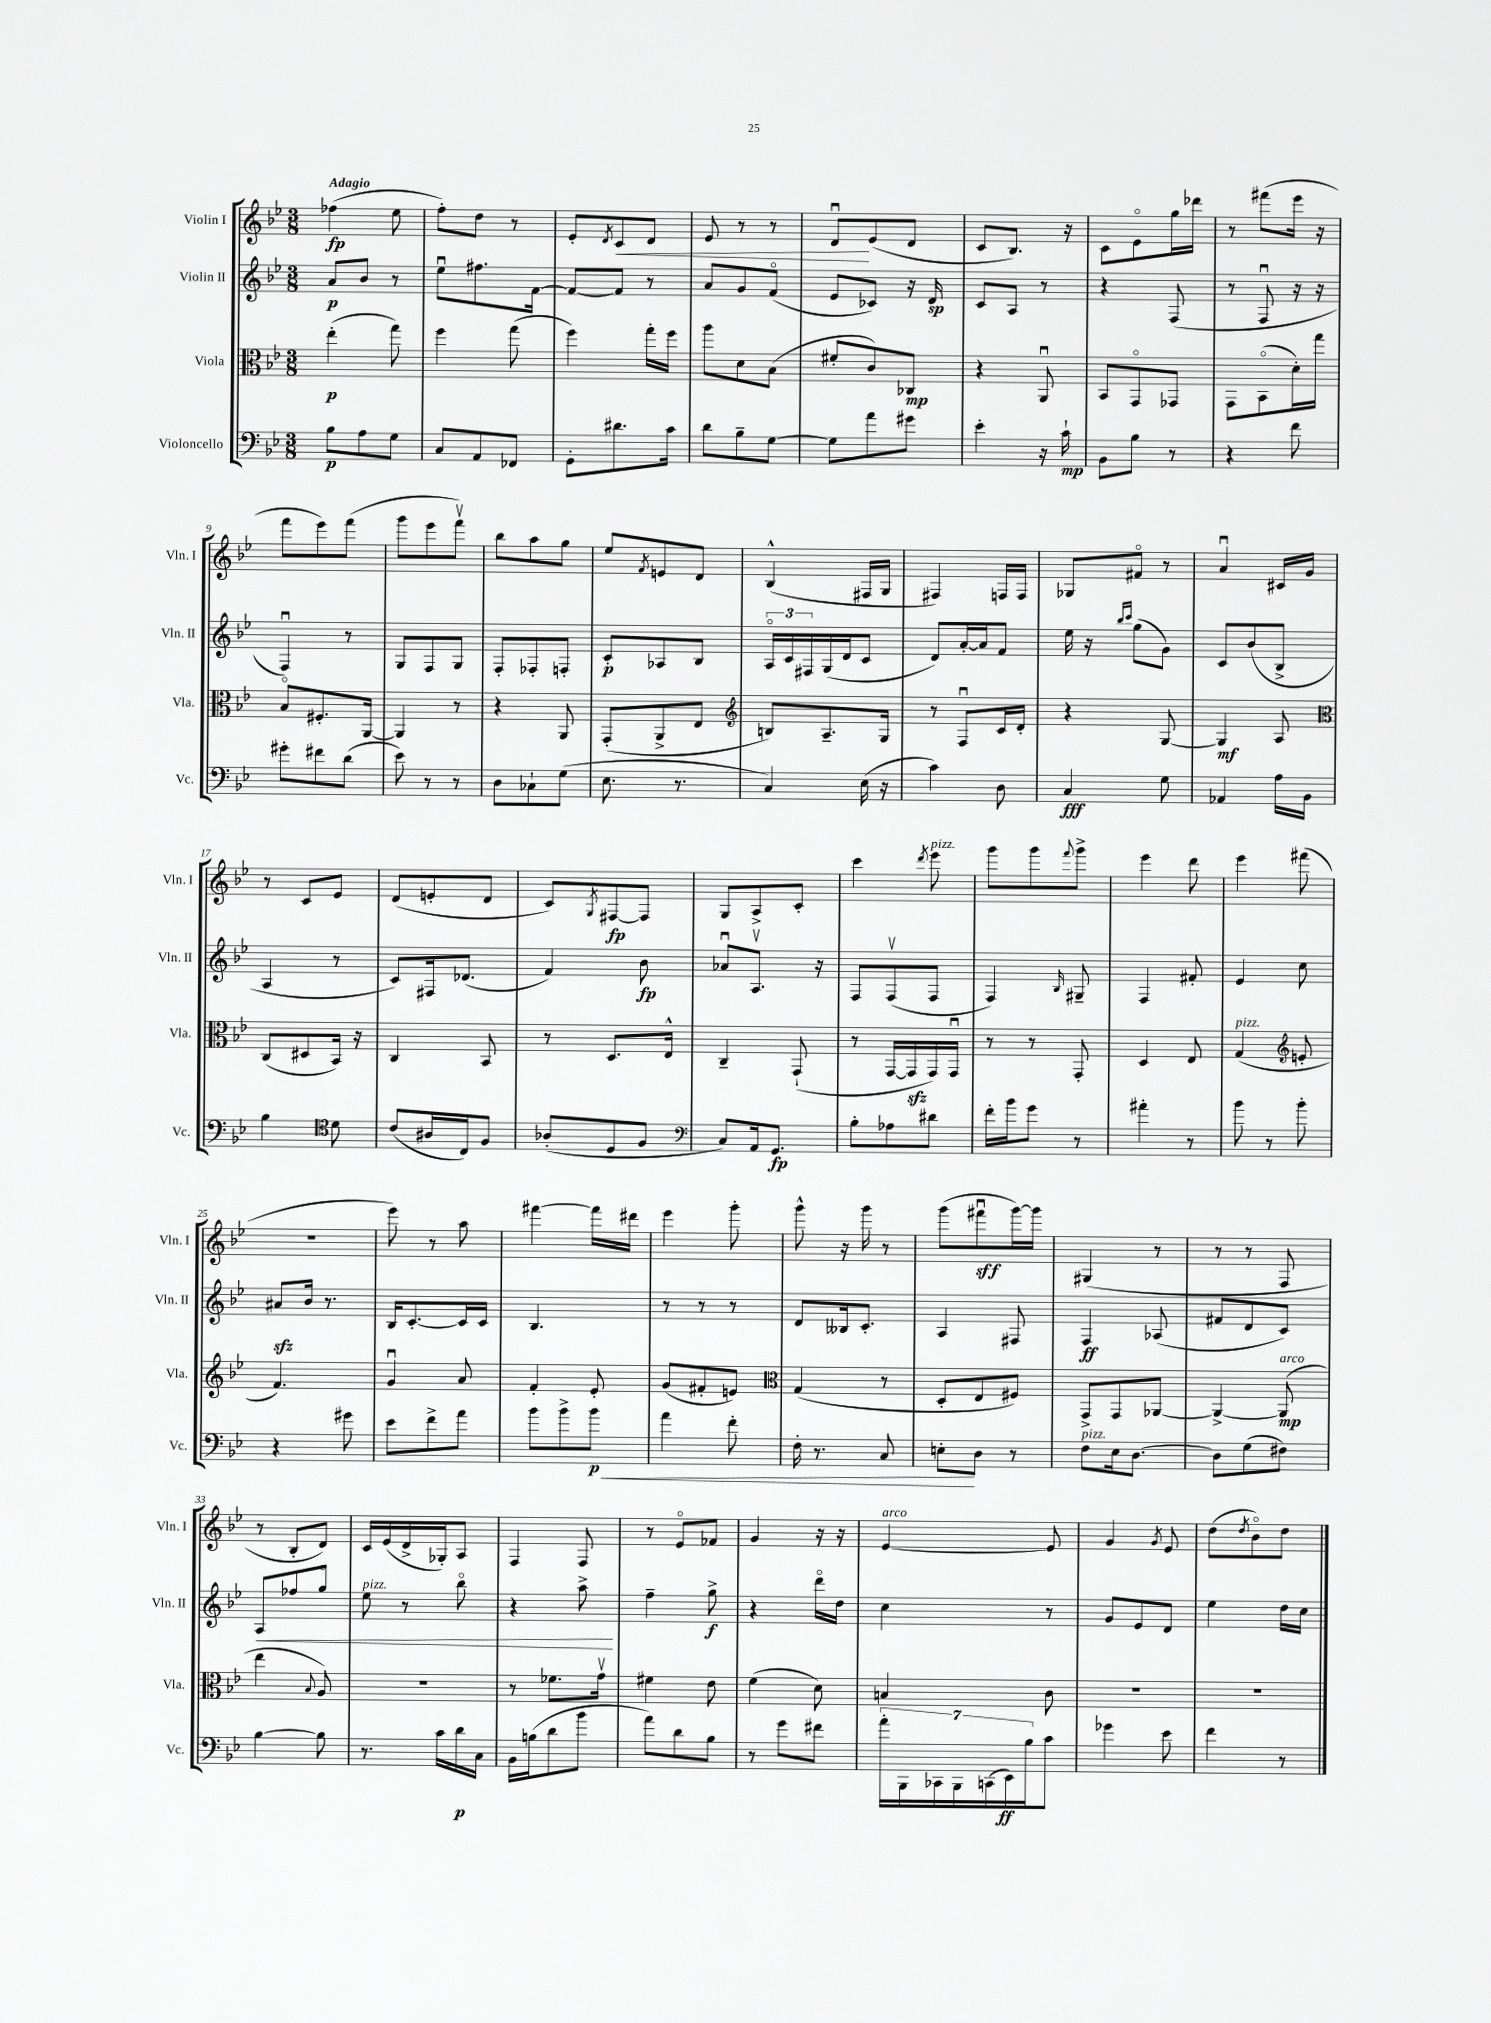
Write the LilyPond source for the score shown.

<<
\new StaffGroup <<
\new Staff = "s0" \with { instrumentName = "Violin I" shortInstrumentName = "Vln. I" } {
    \clef treble \key bes \major \numericTimeSignature \time 3/8 \tempo "Adagio"
    fes''4\fp( ees''8 |
    f''8-.) d''8 r8 |
    ees'8-. \acciaccatura { d'8 } c'8\< d'8 |
    ees'8 r8 r8 |
    d'8\downbow\! ees'8( d'8 |
    c'8 bes8.) r16 |
    c'8 ees'8\flageolet g''16 des'''16 |
    r8 fis'''8( ees'''16 r16 |
    f'''8 ees'''8) f'''8( |
    g'''8 ees'''8 f'''8\upbow) |
    bes''8 a''8 g''8 |
    ees''8 \acciaccatura { f'8 } e'8 d'8 |
    bes4-^( fis16 g16 |
    fis4) f16 f16 |
    ges8 fis'8\flageolet r8 |
    a'4\downbow cis'16 g'16 |
    r8 c'8 ees'8 |
    d'8( e'8-. d'8 |
    c'8) \acciaccatura { g8 } fis8~\fp fis8 |
    g8 a8-> c'8-. |
    c'''4 \acciaccatura { d'''8 } ees'''8^\markup { \italic "pizz." } |
    g'''8 g'''8 \appoggiatura { f'''8 } g'''8-> |
    ees'''4 d'''8 |
    ees'''4 fis'''8( |
    R4. |
    ees'''8) r8 a''8 |
    fis'''4~ fis'''16 dis'''16 |
    ees'''4 g'''8-. |
    g'''8-^ r16 g'''16 r8 |
    g'''8( fis'''8\downbow\sff g'''16~) g'''16 |
    gis4( r8 |
    r8 r8 f8 |
    r8 bes8-. d'8) |
    c'16 ees'16( d'16-> ges16-.) a8 |
    f4 f8 |
    r8 ees'8\flageolet fes'8 |
    g'4 r16 r16 |
    ees'4~^\markup { \italic "arco" } ees'8 |
    g'4 \acciaccatura { g'8 } ees'8 |
    d''8( \acciaccatura { d''8 } bes'8\flageolet) d''8 \bar "|." |
}
\new Staff = "s1" \with { instrumentName = "Violin II" shortInstrumentName = "Vln. II" } {
    \clef treble \key bes \major \numericTimeSignature \time 3/8
    a'8\p bes'8 r8 |
    ees''8\downbow fis''8. f'16~ |
    f'8~ f'8 r8 |
    a'8 g'8 f'8\flageolet( |
    ees'8 ces'8) r16 d'16\sp |
    c'8 a8 r8 |
    r4 f8( |
    r8 f8\downbow r16 r16 |
    f4\downbow) r8 |
    g8 f8 g8 |
    f8-. fes8-. f8-. |
    c'8-.\p aes8 bes8 |
    \tuplet 3/2 { a16\flageolet c'16 fis16 } g16( d'16 c'8 |
    d'8) a'16~-. a'16 f'8 |
    ees''16 r16 \grace { bes''16 c'''16 } g''8( g'8) |
    c'8 bes'8( bes8-> |
    a4 r8 |
    c'8) fis16 des'8.( |
    f'4) bes'8\fp |
    aes'8\downbow a8.\upbow r16 |
    f8 f8\upbow( f8 |
    f4) \grace { bes16 } gis8-- |
    f4 fis'8-. |
    ees'4 c''8 |
    ais'8\sfz bes'16 r8. |
    bes16 c'8.~-. c'16 c'16 |
    bes4. |
    r8 r8 r8 |
    d'8 beses16 c'8.-. |
    a4 fis8 |
    f4\ff aes8( |
    fis'8 d'8 c'8) |
    a8\< fes''8 g''8\flageolet |
    ees''8^\markup { \italic "pizz." } r8 bes''8\flageolet |
    r4 a''8->\! |
    f''4-- g''8->\f |
    r4 d'''16\flageolet d''16 |
    c''4 r8 |
    g'8 ees'8 d'8 |
    ees''4 d''16 c''16 \bar "|." |
}
\new Staff = "s2" \with { instrumentName = "Viola" shortInstrumentName = "Vla." } {
    \clef alto \key bes \major \numericTimeSignature \time 3/8
    ees''4-.\p( g''8) |
    f''4 g''8( |
    f''4) g''16-. f''16 |
    a''8 d'8 bes8( |
    fis'8-. c'8) ces8\mp |
    r4 a,8\downbow |
    bes,8 g,8\flageolet ges,8 |
    g,8 bes,8\flageolet( d'16-.) g''16 |
    bes8\flageolet fis8.-. a,16~ |
    a,4 r8 |
    r4 a,8 |
    g,8-.( a,8-> ees8 |
    \clef treble b8) a8.-- g16 |
    r8 f8\downbow c'16 d'16-. |
    r4 g8~ |
    g4\mf a8 |
    \clef alto c8( dis8 bes,16) r16 |
    c4 bes,8 |
    r8 d8. ees16-^ |
    c4-- g,8-!( |
    r8 g,16~ g,16\sfz g,16) g,16\downbow |
    r8 r8 g,8-. |
    d4 ees8 |
    g4^\markup { \italic "pizz." }( \clef treble e'8-. |
    f'4.) |
    g'4\downbow a'8 |
    f'4-. ees'8-. |
    g'8( fis'8-. e'8) |
    \clef alto g4( r8 |
    d8-. ees8 fis8) |
    g,8-> g,8 aes,8~ |
    aes,4~-> aes,8\mp^\markup { \italic "arco" }( |
    ees''4 \appoggiatura { bes8 } a8) |
    R4. |
    r8 fes'8. g'16\upbow |
    fis'4 ees'8 |
    f'4( d'8) |
    b4 c'8 |
    r4. |
    R4. \bar "|." |
}
\new Staff = "s3" \with { instrumentName = "Violoncello" shortInstrumentName = "Vc." } {
    \clef bass \key bes \major \numericTimeSignature \time 3/8
    bes8\p a8 g8 |
    c8 a,8 fes,8 |
    g,8-. dis'8. c'16 |
    d'8 bes8-- g8~ |
    g8 a'8 gis'8 |
    ees'4-. r16 c'16-!\mp |
    bes,8 bes8 r8 |
    r4 f'8 |
    gis'8-. fis'8 d'8( |
    ees'8) r8 r8 |
    d8 ces8-! g8( |
    ees8. r8. |
    c4) ees16( r16 |
    c'4) d8 |
    c4\fff g8 |
    aes,4 a16 bes,16 |
    bes4 \clef tenor d'8 |
    c'8( ais16 c16) f8 |
    aes8-.( d8 f8 |
    \clef bass c8) a,16 g,8.\fp |
    bes8-. aes8 dis'8 |
    f'16-. bes'16 g'8 r8 |
    ais'4-. r8 |
    bes'8 r8 bes'8-. |
    r4 gis'8 |
    ees'8 f'8-> a'8 |
    bes'8 bes'8-> bes'8\p\< |
    a'4 f'8-. |
    f16-. r8. c8 |
    e8-.\! d8 r8 |
    f8^\markup { \italic "pizz." } ees16 d8.~ |
    d8 g8( fis8) |
    bes4~ bes8 |
    r8. c'16 d'16\p c16 |
    bes,16 b16( d'8 bes'8 |
    a'8) d'8 bes8 |
    r8 g'8 fis'8 |
    \tuplet 7/4 { a'16-. bes,,16 ces,16 bes,,16 c,16( ees,16\ff) bes16 } c'8 |
    ges'4 ees'8 |
    f'4 r8 \bar "|." |
}
>>
>>
